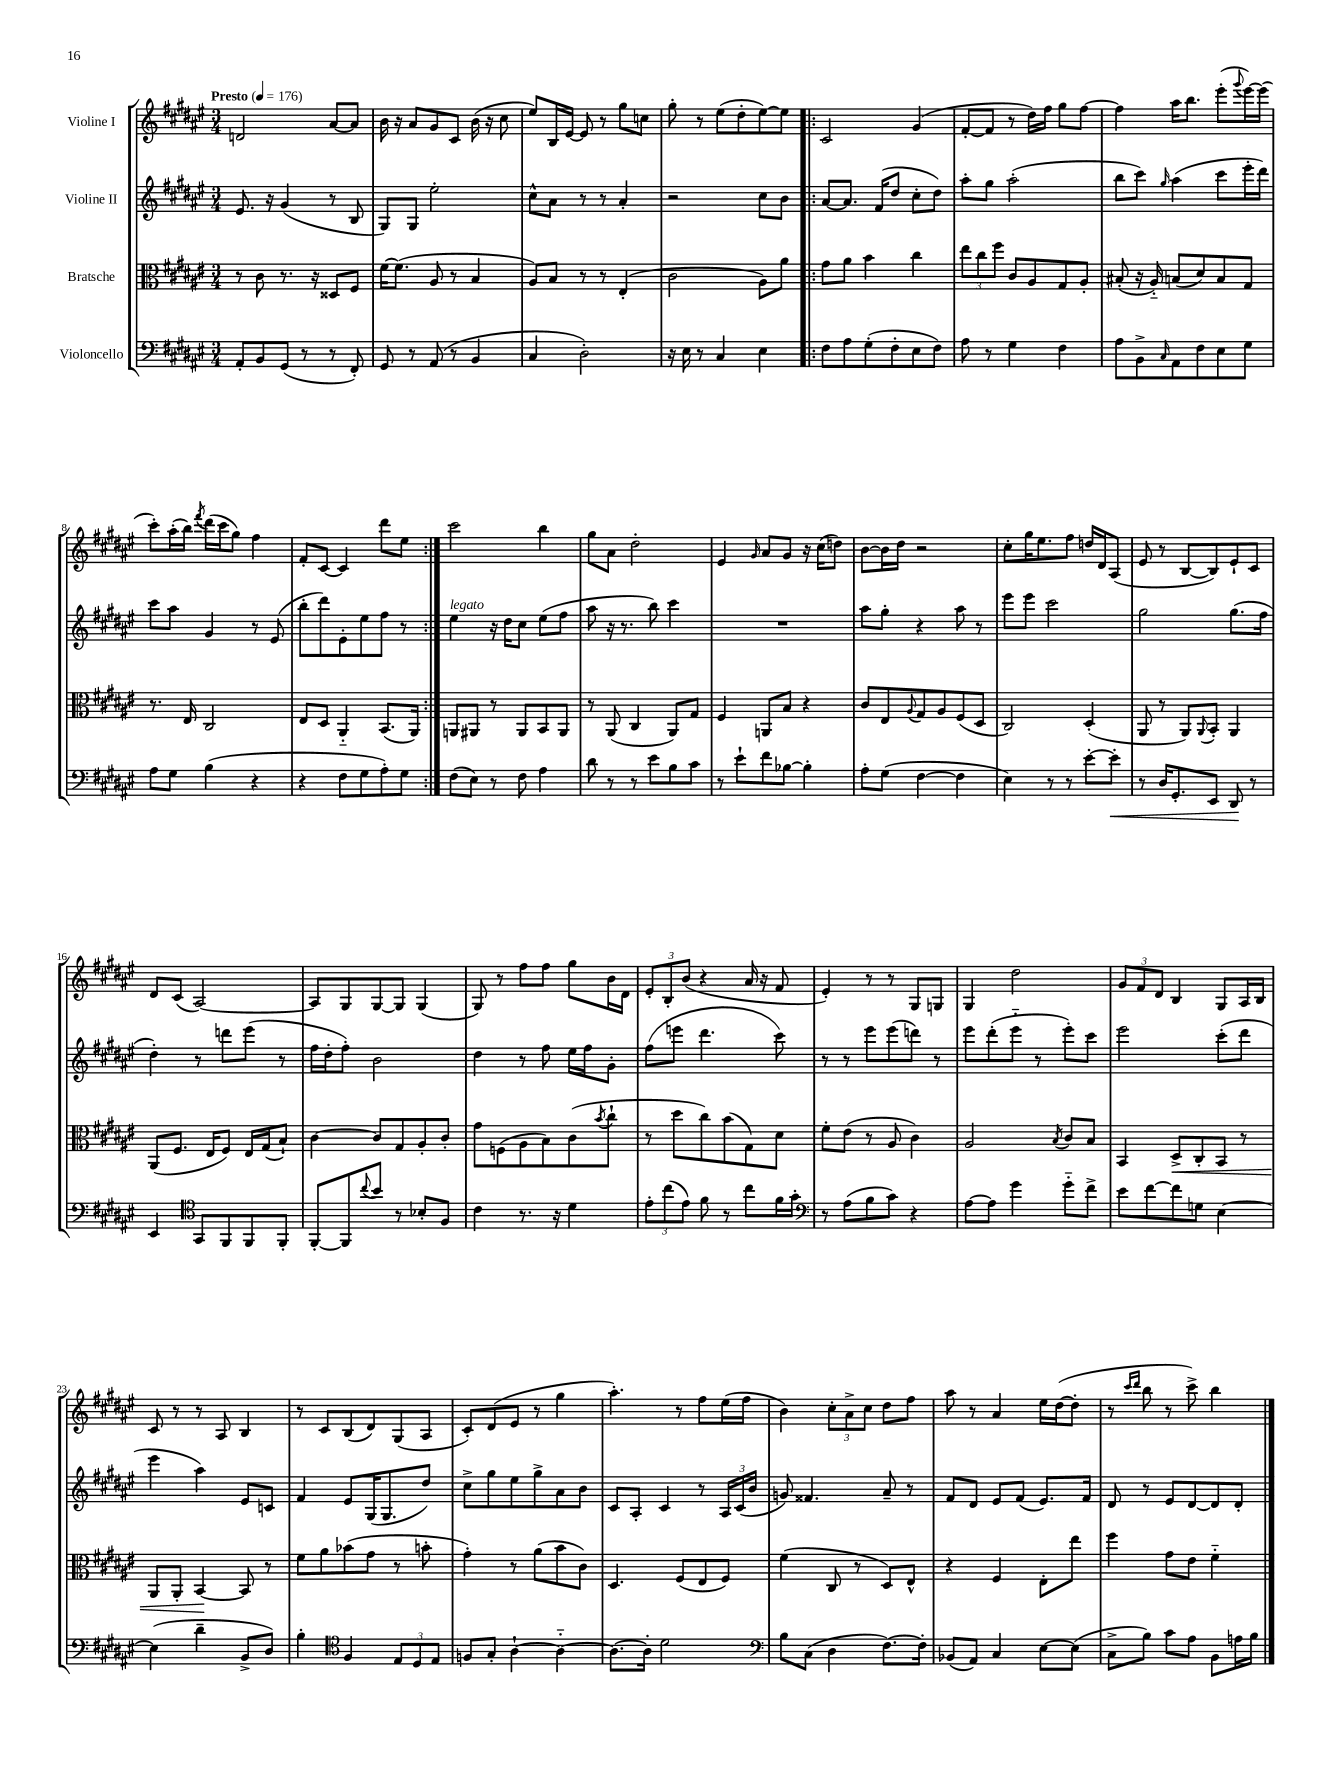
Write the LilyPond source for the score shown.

<<
\new StaffGroup <<
\new Staff = "s0" \with { instrumentName = "Violine I" } {
    \clef treble \key fis \major \numericTimeSignature \time 3/4 \tempo "Presto" 4 = 176
    d'2 ais'8~ ais'8 |
    b'16 r16 ais'8 gis'8 cis'8 b'16( r16 cis''8 |
    eis''8) b16 eis'16~ eis'8 r8 gis''8 c''8 |
    gis''8-. r8 eis''8( dis''8-. eis''8~) eis''8 |
    \repeat volta 2 { cis'2 gis'4( |
    fis'8~-. fis'8 r8 dis''16) fis''16 gis''8 fis''8~ |
    fis''4 ais''16 b''8. eis'''8-.( \appoggiatura { gis'''8 } eis'''16~) eis'''16( |
    cis'''8-.) ais''16-.( b''16) \acciaccatura { fis'''8 } dis'''16( cis'''16 gis''8) fis''4 |
    fis'8-. cis'8~ cis'4 dis'''8 eis''8 | }
    cis'''2 b''4 |
    gis''8 ais'8 dis''2-. |
    eis'4 \grace { gis'16 } ais'8 gis'8 r16 cis''16( d''8) |
    b'8~ b'16 dis''16 r2 |
    cis''8-. gis''16 eis''8. fis''8 d''16 dis'16 ais8( |
    eis'8 r8 b8~ b8) eis'8-! cis'8 |
    dis'8 cis'8( ais2~) |
    ais8 gis8 gis8~ gis8 gis4( |
    gis8) r8 fis''8 fis''8 gis''8 b'16 dis'16 |
    \tuplet 3/2 { eis'8-. b8-. b'8( } r4 ais'16 r16 fis'8 |
    eis'4-.) r8 r8 gis8 g8 |
    gis4 dis''2 |
    \tuplet 3/2 { gis'8 fis'8 dis'8 } b4 gis8 ais16 b16 |
    cis'8 r8 r8 ais8 b4 |
    r8 cis'8 b8( dis'8) gis8( ais8 |
    cis'8-.) dis'8( eis'8 r8 gis''4 |
    ais''4.-.) r8 fis''8 eis''16( fis''16 |
    b'4) \tuplet 3/2 { cis''8-. ais'8-> cis''8 } dis''8 fis''8 |
    ais''8 r8 ais'4 eis''16 dis''16~( dis''8-. |
    r8 \grace { cis'''16 dis'''16 } b''8 r8 cis'''8->) b''4 \bar "|." |
}
\new Staff = "s1" \with { instrumentName = "Violine II" } {
    \clef treble \key fis \major \numericTimeSignature \time 3/4
    eis'8. r16 gis'4( r8 b8 |
    gis8) gis8 eis''2-. |
    cis''8-^ ais'8 r8 r8 ais'4-. |
    r2 cis''8 b'8 |
    \repeat volta 2 { ais'8~ ais'8. fis'16( dis''8 cis''8-. dis''8) |
    ais''8-. gis''8 ais''2-.( |
    b''8 cis'''8) \grace { gis''16 } ais''4( cis'''8 eis'''16-. dis'''16) |
    cis'''8 ais''8 gis'4 r8 eis'8( |
    b''8-. dis'''8) eis'8-. eis''8 fis''8 r8 | }
    eis''4^\markup { \italic "legato" } r16 dis''16 cis''8 eis''8( fis''8 |
    ais''8 r16 r8. b''8) cis'''4 |
    R2. |
    ais''8 gis''8-. r4 ais''8 r8 |
    eis'''8 eis'''8 cis'''2 |
    gis''2 gis''8.( fis''16 |
    dis''4-.) r8 d'''8 eis'''8( r8 |
    fis''16 dis''16-. fis''8-.) b'2 |
    dis''4 r8 fis''8 eis''16 fis''16 gis'8-. |
    fis''8( e'''8 dis'''4. cis'''8) |
    r8 r8 eis'''8 eis'''8( d'''8) r8 |
    eis'''8 dis'''8-.( eis'''8-_ r8 eis'''8-.) cis'''8 |
    eis'''2 cis'''8-.( dis'''8 |
    eis'''4 ais''4) eis'8 c'8 |
    fis'4 eis'8 gis16( gis8. dis''8) |
    cis''8-> gis''8 eis''8 gis''8-> ais'8 b'8 |
    cis'8 ais8-. cis'4 r8 \tuplet 3/2 { ais16 cis'16( b'16 } |
    g'8) fisis'4. ais'8-- r8 |
    fis'8 dis'8 eis'8 fis'8( eis'8.) fis'16 |
    dis'8 r8 eis'8 dis'8~ dis'8 dis'8-. \bar "|." |
}
\new Staff = "s2" \with { instrumentName = "Bratsche" } {
    \clef alto \key fis \major \numericTimeSignature \time 3/4
    r8 cis'8 r8. r16 disis8 fis8 |
    fis'16~ fis'8.( ais8 r8 b4 |
    ais8) b8 r8 r8 eis4-.( |
    cis'2 ais8) ais'8 |
    \repeat volta 2 { gis'8 ais'8 b'4 cis''4 |
    \tuplet 3/2 { eis''8 cis''8 fis''8 } cis'8 ais8 gis8 ais8-. |
    bis8-.( r16 ais16-_) b8( dis'8) b8 gis8 |
    r8. eis16 cis2 |
    eis8 dis8 ais,4-_ b,8.( ais,16) | }
    a,8 ais,8 r8 ais,8 b,8 ais,8 |
    r8 ais,8( cis4 ais,8) gis8 |
    fis4 a,8 b8 r4 |
    cis'8 eis8 \appoggiatura { ais8 } gis8 ais8 fis8( dis8 |
    cis2) dis4-.( |
    ais,8 r8 ais,8) \appoggiatura { ais,8 } b,8-. ais,4 |
    ais,8( fis8. eis16 fis8) eis16 gis16( b8-!) |
    cis'4~ cis'8 gis8 ais8-. cis'8-. |
    gis'8 f8( ais8 b8) cis'8( \acciaccatura { b'8 } cis''8-! |
    r8 dis''8 cis''8) b'8( gis8) dis'8 |
    fis'8-. eis'8( r8 ais8 cis'4) |
    ais2 \acciaccatura { b8 } cis'8 b8 |
    b,4 dis8->\< cis8-. b,8 r8 |
    ais,8 ais,8-. b,4~\! b,8 r8 |
    fis'8 ais'8 bes'8( gis'8 r8 b'8-. |
    gis'4-.) r8 ais'8( b'8 cis'8) |
    dis4. fis8( eis8 fis8) |
    fis'4( cis8 r8 dis8) eis8-^ |
    r4 fis4 eis8-. eis''8 |
    fis''4 gis'8 eis'8 fis'4-_ \bar "|." |
}
\new Staff = "s3" \with { instrumentName = "Violoncello" } {
    \clef bass \key fis \major \numericTimeSignature \time 3/4
    ais,8-. b,8 gis,8( r8 r8 fis,8-.) |
    gis,8 r8 ais,8( r8 b,4 |
    cis4 dis2-.) |
    r16 eis16 r8 cis4 eis4 |
    \repeat volta 2 { fis8 ais8 gis8-.( fis8-. eis8 fis8) |
    ais8 r8 gis4 fis4 |
    ais8 b,8-> \grace { cis16 } ais,8 fis8 eis8 gis8 |
    ais8 gis8 b4( r4 |
    r4 fis8 gis8 ais8-.) gis8 | }
    fis8( eis8) r8 fis8 ais4 |
    dis'8 r8 r8 eis'8 b8 cis'8 |
    r8 eis'8-! fis'8 bes8~ bes4-. |
    ais8-. gis8( fis4~ fis4 |
    eis4) r8 r8 eis'8~-. eis'8-.\< |
    r8 dis16 gis,8.-. eis,8 dis,8\! r8 |
    eis,4 \clef tenor gis,8 fis,8 fis,8 fis,8-. |
    fis,8~-. fis,8 \appoggiatura { cis''8 } b'8 r8 bes8-. fis8 |
    cis'4 r8. r16 dis'4 |
    \tuplet 3/2 { eis'8-. cis''8( eis'8) } fis'8 r8 cis''8 fis'16 gis'16-. |
    \clef bass r8 ais8( b8 cis'8) r4 |
    ais8~ ais8 gis'4 gis'8-_ fis'8-> |
    eis'8 fis'8~ fis'8 g8 eis4~ |
    eis4( dis'4-- b,8-> dis8) |
    b4-. \clef tenor fis4 \tuplet 3/2 { eis8 dis8 eis8 } |
    f8 gis8-. ais4~-! ais4~-_ |
    ais8.~ ais16-. dis'2 |
    \clef bass b8 cis8( dis4 fis8.~) fis16-. |
    bes,8( ais,8) cis4 eis8~ eis8( |
    cis8-> b8) cis'8 ais8 b,8 a16 b16 \bar "|." |
}
>>
>>
